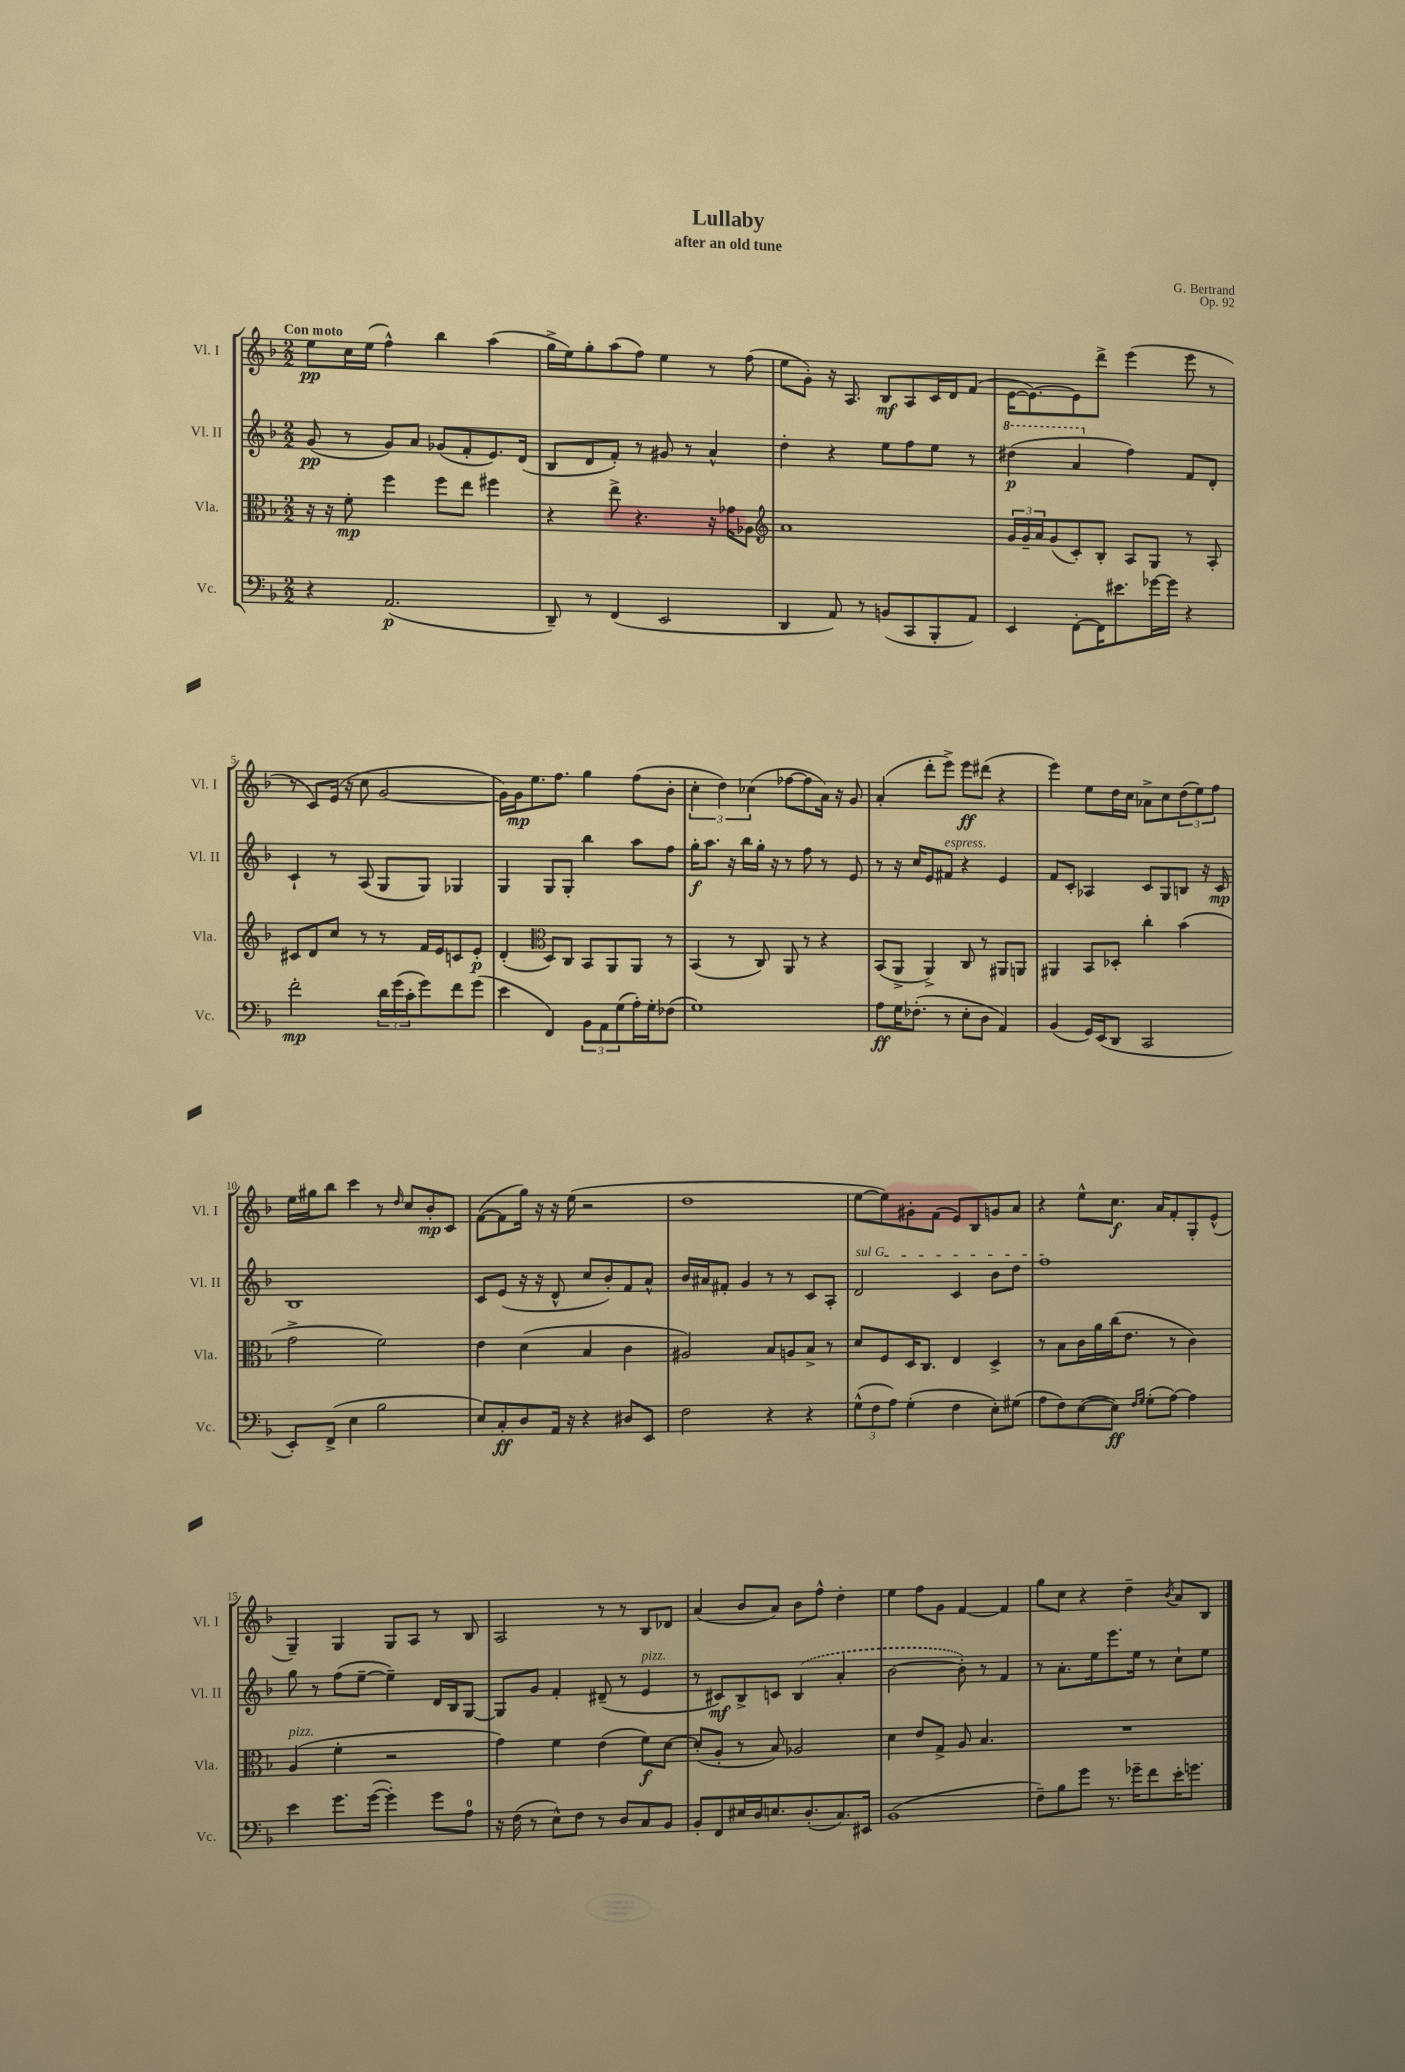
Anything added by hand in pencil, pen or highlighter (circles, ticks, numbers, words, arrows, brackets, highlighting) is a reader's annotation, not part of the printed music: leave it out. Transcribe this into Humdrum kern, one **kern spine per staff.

**kern	**dynam	**kern	**dynam	**kern	**dynam	**kern	**dynam
*part4	*part4	*part3	*part3	*part2	*part2	*part1	*part1
*staff4	*staff4	*staff3	*staff3	*staff2	*staff2	*staff1	*staff1
*I"Vc.	*	*I"Vla.	*	*I"Vl. II	*	*I"Vl. I	*
*I'Vc.	*	*I'Vla.	*	*I'Vl. II	*	*I'Vl. I	*
*clefF4	*	*clefC3	*	*clefG2	*	*clefG2	*
*k[b-]	*	*k[b-]	*	*k[b-]	*	*k[b-]	*
*M2/2	*	*M2/2	*	*M2/2	*	*M2/2	*
=1	=1	=1	=1	=1	=1	=1	=1
!	!	!	!	!	!	!LO:TX:a:B:t=Con moto	!
4r	.	16r	.	(8g/	pp	8ee\L	pp
.	.	16r	.	.	.	.	.
.	.	8f'\	mp	8r	.	16cc\L	.
.	.	.	.	.	.	(16ee\JJ	.
(2.AA/	p	4ff\	.	8g/L)	.	4ff^^\)	.
.	.	.	.	8a/J	.	.	.
.	.	8ff\L	.	(8g-X/L	.	4bb-\	.
.	.	8ee\J	.	8f'/	.	.	.
.	.	4ff#X\	.	8.e/)	.	(4aa\	.
.	.	.	.	(16d/Jk	.	.	.
=2	=2	=2	=2	=2	=2	=2	=2
8DD~/)	.	4r	.	8B-/L	.	16gg^\LL	.
.	.	.	.	.	.	16ee\J)	.
8r	.	.	.	8d/	.	8gg'\	.
(4FF/	.	8ee^\	.	8f'/J)	.	(8aa\	.
.	.	4.r	.	8r	.	8ff\J)	.
2EE/	.	.	.	8g#X/	.	4ee\	.
.	.	.	.	8r	.	.	.
.	.	16r	.	4a^^/	.	8r	.
.	.	16g-X\KL	.	.	.	.	.
.	.	8A-X\J	.	.	.	(8ff\	.
=3	=3	=3	=3	=3	=3	=3	=3
*	*	*clefG2	*	*	*	*	*
4DD/	.	1a	.	4dd'\	.	8ee\L	.
.	.	.	.	.	.	8g'\J)	.
8AA/)	.	.	.	4r	.	16r	.
.	.	.	.	.	.	8.A/	.
8r	.	.	.	.	.	.	.
(8BBn/L	.	.	.	8ee\L	.	8B-/L	mf
8CC/	.	.	.	8ff\	.	8A/	.
8BBB-'/	.	.	.	8ee\J	.	16c/L	.
.	.	.	.	.	.	16d/J	.
8AA/J)	.	.	.	8r	.	(8f/J	.
=4	=4	=4	=4	=4	=4	=4	=4
*	*	*	*	*8va	*	*	*
4EE/	.	24g/LL	.	(4ddd#X\	p	[16e\KL	.
.	.	24g~/	.	.	.	.	.
.	.	.	.	.	.	8.e\_)	.
.	.	24a/J	.	.	.	.	.
.	.	(8g/	.	.	.	.	.
[8FF'\L	.	8c'/)	.	4aa/	.	8e\]	.
16FF\K]	.	8B-'/J	.	.	.	8ddd^\J	.
8.e#X\	.	.	.	.	.	.	.
*	*	*	*	*X8va	*	*	*
.	.	8A/L	.	4ff\)	.	(4eee\	.
[16g-X\L	.	8G/J	.	.	.	.	.
16g-\JJ]	.	.	.	.	.	.	.
4r	.	8r	.	8f/L	.	8eee\	.
.	.	8A'/	.	8d'/J	.	8r	.
!!LO:LB:g=z
=5	=5	=5	=5	=5	=5	=5	=5
2f'\	mp	8c#X/L	.	4c`/	.	8r	.
.	.	8d/	.	.	.	8c/L)	.
.	.	8cc/J	.	8r	.	(16e/Jk	.
.	.	.	.	.	.	16r	.
.	.	8r	.	(8A/	.	8cc\	.
24d\LL	.	8r	.	8G/L	.	[2g/	.
(24g\	.	.	.	.	.	.	.
24c'\J	.	.	.	.	.	.	.
8g\)	.	16f/LL	.	8G/J)	.	.	.
.	.	16e/J	.	.	.	.	.
8f\	.	8cn/	.	4G-X/	.	.	.
(8g\J	.	8e'/J	p	.	.	.	.
=6	=6	=6	=6	=6	=6	=6	=6
4e\	.	(4d'/	.	4G/	.	16g\LL])	.
.	.	.	.	.	.	16g\J	mp
.	.	.	.	.	.	8.ee\	.
*	*	*clefC3	*	*	*	*	*
4FF/)	.	8D/L)	.	8G/L	.	.	.
.	.	.	.	.	.	8.ff\J	.
.	.	8C/J	.	8G'/J	.	.	.
12BB-\L	.	8BB-/L	.	4bb-\	.	4gg\	.
12AA\	.	.	.	.	.	.	.
.	.	8AA/	.	.	.	.	.
(12G\	.	.	.	.	.	.	.
16A'\L)	.	8AA/J	.	8aa\L	.	(8ff\L	.
16G'\J	.	.	.	.	.	.	.
(8F-X\J	.	8r	.	8ff\J	.	8b-'\J	.
=7	=7	=7	=7	=7	=7	=7	=7
1G)	.	(4BB-/	.	16gg'\KL	f	6cc'\	.
.	.	.	.	8.aa\J	.	.	.
.	.	.	.	.	.	6dd\)	.
.	.	8r	.	16r	.	.	.
.	.	.	.	16bb-\LL	.	.	.
.	.	.	.	.	.	(6cc-X\	.
.	.	8C/)	.	16gg'\JJ	.	.	.
.	.	.	.	16r	.	.	.
.	.	8AA/	.	8r	.	[8ff-X\L	.
.	.	8r	.	8ff\	.	8ff-\]	.
.	.	4r	.	8r	.	16a\Jk)	.
.	.	.	.	.	.	16r	.
.	.	.	.	8e/	.	8g/	.
=8	=8	=8	=8	=8	=8	=8	=8
8A\L	ff	(8BB-/L	.	8r	.	(4a'/	.
16G\K	.	8AA^/J	.	16r	.	.	.
(8.F-X'\J	.	.	.	16cc/KL	.	.	.
.	.	4AA^/)	.	8e/	.	8ddd'\L	.
!	!	!	!	!LO:TX:a:i:t=espress.	!	!	!
8r	.	.	.	8f#X/J	.	8eee^\J)	.
8E'\L	.	8C/	.	4r	.	8eee\L	ff
8D\J	.	8r	.	.	.	(8ddd#X\J	.
4AA/)	.	8AA#X/L	.	4e/	.	4r	.
.	.	8AAn/J	.	.	.	.	.
=9	=9	=9	=9	=9	=9	=9	=9
(4BB-/	.	4AA#X/	.	8f/L	.	4eee\)	.
.	.	.	.	8c'/J	.	.	.
16GG/LL)	.	8BB-/L	.	4A-X/	.	8ee\L	.
(16EE/J	.	.	.	.	.	.	.
8DD/J	.	8D-X'/J	.	.	.	16dd\L	.
.	.	.	.	.	.	16cc\JJ	.
2CC/	.	4cc'\	.	8c/L	.	8a-X^\L	.
.	.	.	.	8G/	.	8cc\	.
.	.	(4b-\	.	8Bn/J	.	(12dd\	.
.	.	.	.	.	.	12ee\)	.
.	.	.	.	16r	.	.	.
.	.	.	.	.	.	12ff\J	.
.	.	.	.	16c/	mp	.	.
!!LO:LB:g=z
=10	=10	=10	=10	=10	=10	=10	=10
8EE'/L)	.	2g^\	.	1B-	.	16ee\LL	.
.	.	.	.	.	.	16gg#X\J	.
(8FF^/J	.	.	.	.	.	8bb-\J	.
4E\	.	.	.	.	.	4ccc\	.
2B-\	.	2f\)	.	.	.	8r	.
.	.	.	.	.	.	16qqdd/	.
.	.	.	.	.	.	8cc/L	.
.	.	.	.	.	.	8b-'/	mp
.	.	.	.	.	.	8c/J	.
=11	=11	=11	=11	=11	=11	=11	=11
8E/L)	.	4e\	.	8c/L	.	([8f\L	.
8C'/	ff	.	.	(8e/J	.	8f\]	.
8D/	.	(4d\	.	16r	.	16gg\Jk)	.
.	.	.	.	16r	.	16r	.
16AA/Jk	.	.	.	8d^^/	.	16r	.
16r	.	.	.	.	.	(16ee\	.
4r	.	4B-/	.	8cc/L	.	2r	.
.	.	.	.	8b-'/)	.	.	.
8D#X/L	.	4c\	.	8f/	.	.	.
8EE/J	.	.	.	8a^^/J	.	.	.
=12	=12	=12	=12	=12	=12	=12	=12
2F\	.	2A#X/)	.	16b-/LL	.	1dd	.
.	.	.	.	16a#X/J	.	.	.
.	.	.	.	8f#X'/J	.	.	.
.	.	.	.	4g/	.	.	.
4r	.	8B-/L	.	8r	.	.	.
.	.	8An/	.	8r	.	.	.
4r	.	8B-^/J	.	8c/L	.	.	.
.	.	8r	.	8A'/J	.	.	.
=13	=13	=13	=13	=13	=13	=13	=13
!	!	!	!	!LO:TX:a:i:t=sul G	!	!	!
(12G^^\L	.	8d/L	.	2d/	.	[8ee\L	.
12F\	.	.	.	.	.	.	.
.	.	8F/	.	.	.	8ee\])	.
12A\J)	.	.	.	.	.	.	.
(4G'\	.	16D/K	.	.	.	8g#X'\	.
.	.	8.C/J	.	.	.	.	.
.	.	.	.	.	.	(8f\J	.
4F\	.	4E/	.	4c/	.	8e/L)	.
.	.	.	.	.	.	8B-/	.
8E'\L)	.	4D^/	.	8b-\L	.	8gn/	.
(8G#X\J	.	.	.	8dd\J	.	8a/J	.
=14	=14	=14	=14	=14	=14	=14	=14
8A\L	.	8r	.	1ff	.	4r	.
8F\)	.	8B-\L	.	.	.	.	.
([8E\	.	16c\L	.	.	.	8ee^^\L	.
.	.	16a\	.	.	.	.	.
8E\J])	ff	(16cc\J	.	.	.	8.cc\J	f
.	.	8.e\J	.	.	.	.	.
16qqF/LL	.	.	.	.	.	.	.
16qqG/JJ	.	.	.	.	.	.	.
(8G'\L	.	.	.	.	.	.	.
.	.	.	.	.	.	16a/KL	.
[8A\J)	.	8r	.	.	.	8f'/	.
4A\]	.	4c\)	.	.	.	8G'/	.
.	.	.	.	.	.	(8e^^/J	.
!!LO:LB:g=z
=15	=15	=15	=15	=15	=15	=15	=15
!	!	!LO:TX:a:i:t=pizz.	!	!	!	!	!
4e\	.	(4A/	.	8gg\	.	4G~/)	.
.	.	.	.	8r	.	.	.
8.g\L	.	4f'\	.	(8ff\L	.	4G/	.
.	.	.	.	[8ee~\J	.	.	.
([16g\Jk	.	.	.	.	.	.	.
4g'\])	.	2r	.	4ee~\])	.	8G/L	.
.	.	.	.	.	.	8A/J	.
8g\L	.	.	.	16d/LL	.	8r	.
.	.	.	.	16B-/J	.	.	.
8A\J	.	.	.	[8G/J	.	8B-/	.
=16	=16	=16	=16	=16	=16	=16	=16
16r	.	4g\)	.	8G/L]	.	2A/	.
(16F\	.	.	.	.	.	.	.
8r	.	.	.	8g/J	.	.	.
8E^^\L)	.	4f\	.	4f'/	.	.	.
8F\J	.	.	.	.	.	.	.
8r	.	(4e\	.	(8d#X~/	.	8r	.
8D/L	.	.	.	8r	.	8r	.
!	!	!	!	!LO:TX:a:i:t=pizz.	!	!	!
8C/	.	8f\L)	f	4e/	.	8B-/L	.
8BB-/J	.	[8d\J	.	.	.	8d-X/J	.
=17	=17	=17	=17	=17	=17	=17	=17
8BB-'/L	.	(8d'/L]	.	8r	.	(4a/	.
8FF/	.	8A'/J	.	8c#X/L)	mf	.	.
16E#X/L	.	8r	.	8B-^/	.	8b-/L	.
16D/J	.	.	.	.	.	.	.
8.En/	.	8B-/)	.	8cn/J	.	8a/J)	.
.	.	2A-X/	.	(4B-/	.	8b-\L	.
(8.D'/	.	.	.	.	.	.	.
.	.	.	.	.	.	8ff^^\J	.
8.C/)	.	.	.	4a'/	.	4dd'\	.
16EE#X/Jk	.	.	.	.	.	.	.
=18	=18	=18	=18	=18	=18	=18	=18
(1BB-	.	4d\	.	[2b-\	.	4ee\	.
.	.	8e/L	.	.	.	8ff\L	.
.	.	8G^/J	.	.	.	8g\J	.
.	.	8A/	.	8b-'\])	.	[4f/	.
.	.	4.B-/	.	8r	.	.	.
.	.	.	.	4f/	.	4f/]	.
=19	=19	=19	=19	=19	=19	=19	=19
8F~\L)	.	1r	.	8r	.	8gg\L	.
8B-\	.	.	.	8.a'\L	.	8cc\J	.
8g\J	.	.	.	.	.	4r	.
.	.	.	.	16ee\k	.	.	.
8.r	.	.	.	8.eee\	.	.	.
.	.	.	.	.	.	4dd~\	.
16g-X~\KL	.	.	.	16ee\Jk	.	.	.
8f\	.	.	.	8r	.	.	.
.	.	.	.	.	.	8qb-/	.
16e'\K	.	.	.	8cc`\L	.	8a/L	.
8.gn\J	.	.	.	.	.	.	.
.	.	.	.	8ee\J	.	8B-/J	.
==	==	==	==	==	==	==	==
*-	*-	*-	*-	*-	*-	*-	*-
